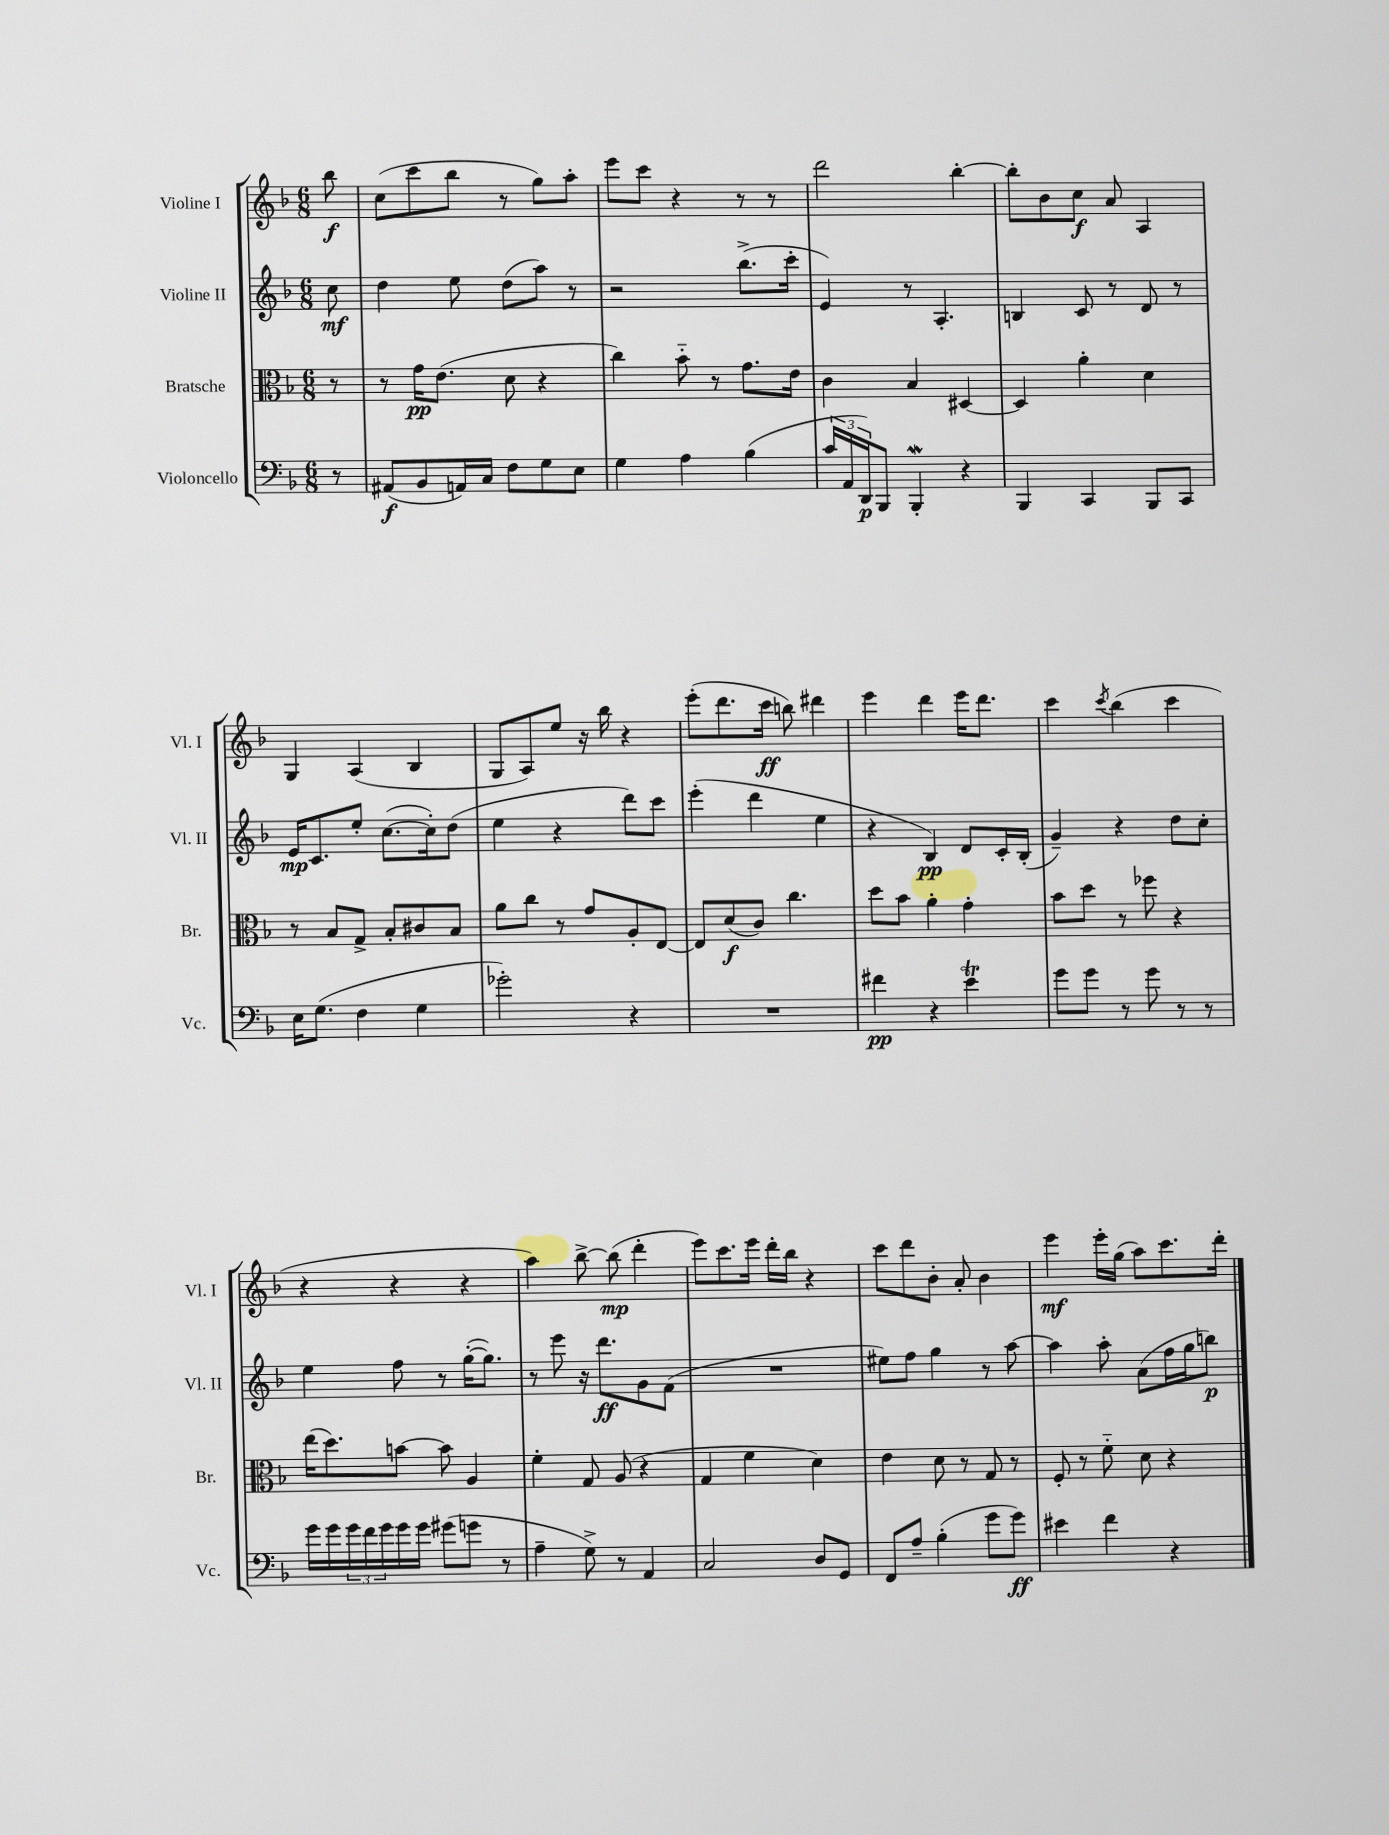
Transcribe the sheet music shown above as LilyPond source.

<<
\new StaffGroup <<
\new Staff = "s0" \with { instrumentName = "Violine I" shortInstrumentName = "Vl. I" } {
    \clef treble \key f \major \numericTimeSignature \time 6/8 \partial 8
    bes''8\f |
    c''8( c'''8 bes''8 r8 g''8) a''8-. |
    e'''8 c'''8 r4 r8 r8 |
    d'''2 bes''4~-. |
    bes''8-. bes'8 c''8\f a'8 a4 |
    g4 a4( bes4 |
    g8 a8) e''8 r16 bes''16 r4 |
    e'''8-.( d'''8. c'''16\ff b''8) dis'''4 |
    e'''4 d'''4 e'''16 d'''8. |
    c'''4 \acciaccatura { c'''8 } bes''4( c'''4 |
    r4 r4 r4 |
    a''4) bes''8~-> bes''8\mp( d'''4-. |
    e'''8) c'''8. e'''16 d'''16-. bes''16 r4 |
    c'''8 d'''8 bes'8-. a'8-. bes'4 |
    e'''4\mf e'''16-. g''16( a''8) c'''8. d'''16-. \bar "|." |
}
\new Staff = "s1" \with { instrumentName = "Violine II" shortInstrumentName = "Vl. II" } {
    \clef treble \key f \major \numericTimeSignature \time 6/8 \partial 8
    c''8\mf |
    d''4 e''8 d''8( a''8) r8 |
    r2 bes''8.->( c'''16-. |
    e'4) r8 a4.-. |
    b4 c'8 r8 d'8 r8 |
    e'16\mp c'8. e''8-. c''8.~( c''16-.) d''8( |
    e''4 r4 d'''8) c'''8 |
    e'''4-.( d'''4 e''4 |
    r4 bes4\pp) d'8 c'16-. bes16-.( |
    g'4--) r4 d''8 c''8-. |
    e''4 f''8 r8 g''16~-.( g''8.) |
    r8 e'''8 r16 d'''8.\ff g'8 f'8( |
    R2. |
    eis''8) f''8 g''4 r8 a''8~ |
    a''4 a''8-. a'8( f''16 g''16 b''8\p) \bar "|." |
}
\new Staff = "s2" \with { instrumentName = "Bratsche" shortInstrumentName = "Br." } {
    \clef alto \key f \major \numericTimeSignature \time 6/8 \partial 8
    r8 |
    r8 g'16\pp e'8.( d'8 r4 |
    c''4) bes'8-_ r8 g'8. e'16 |
    c'4 bes4 dis4~ |
    dis4 a'4-. d'4 |
    r8 bes8 g8-> bes8-. cis'8 bes8 |
    a'8 c''8 r8 g'8 a8-. e8~ |
    e8 d'8\f( c'8) c''4. |
    d''8 bes'8 a'4-. g'4-. |
    bes'8 d''8 r8 fes''8 r4 |
    e''16( d''8.) b'8~ b'8 a4 |
    f'4-. g8 a8( r4 |
    g4 f'4 d'4) |
    e'4 d'8 r8 g8 r8 |
    f8-. r8 f'8-_ d'8 r4 \bar "|." |
}
\new Staff = "s3" \with { instrumentName = "Violoncello" shortInstrumentName = "Vc." } {
    \clef bass \key f \major \numericTimeSignature \time 6/8 \partial 8
    r8 |
    ais,8\f( bes,8 a,16) c16 f8 g8 e8 |
    g4 a4 bes4( |
    \tuplet 3/2 { c'16 a,16 d,16\p) } bes,,8 bes,,4-.\mordent r4 |
    bes,,4 c,4 bes,,8 c,8 |
    e16 g8.( f4 g4 |
    ges'2-.) r4 |
    R2. |
    fis'4\pp r4 e'4\trill |
    g'8 g'8 r8 g'8 r8 r8 |
    g'16 g'16 \tuplet 3/2 { g'16 f'16 g'16 } g'16 g'16 gis'8( g'8 r8 |
    a4-- g8->) r8 a,4 |
    c2 d8 g,8 |
    f,8 a8-- bes4-.( g'8 g'8\ff) |
    eis'4 f'4 r4 \bar "|." |
}
>>
>>
\layout { \context { \Score \remove "Bar_number_engraver" } }
